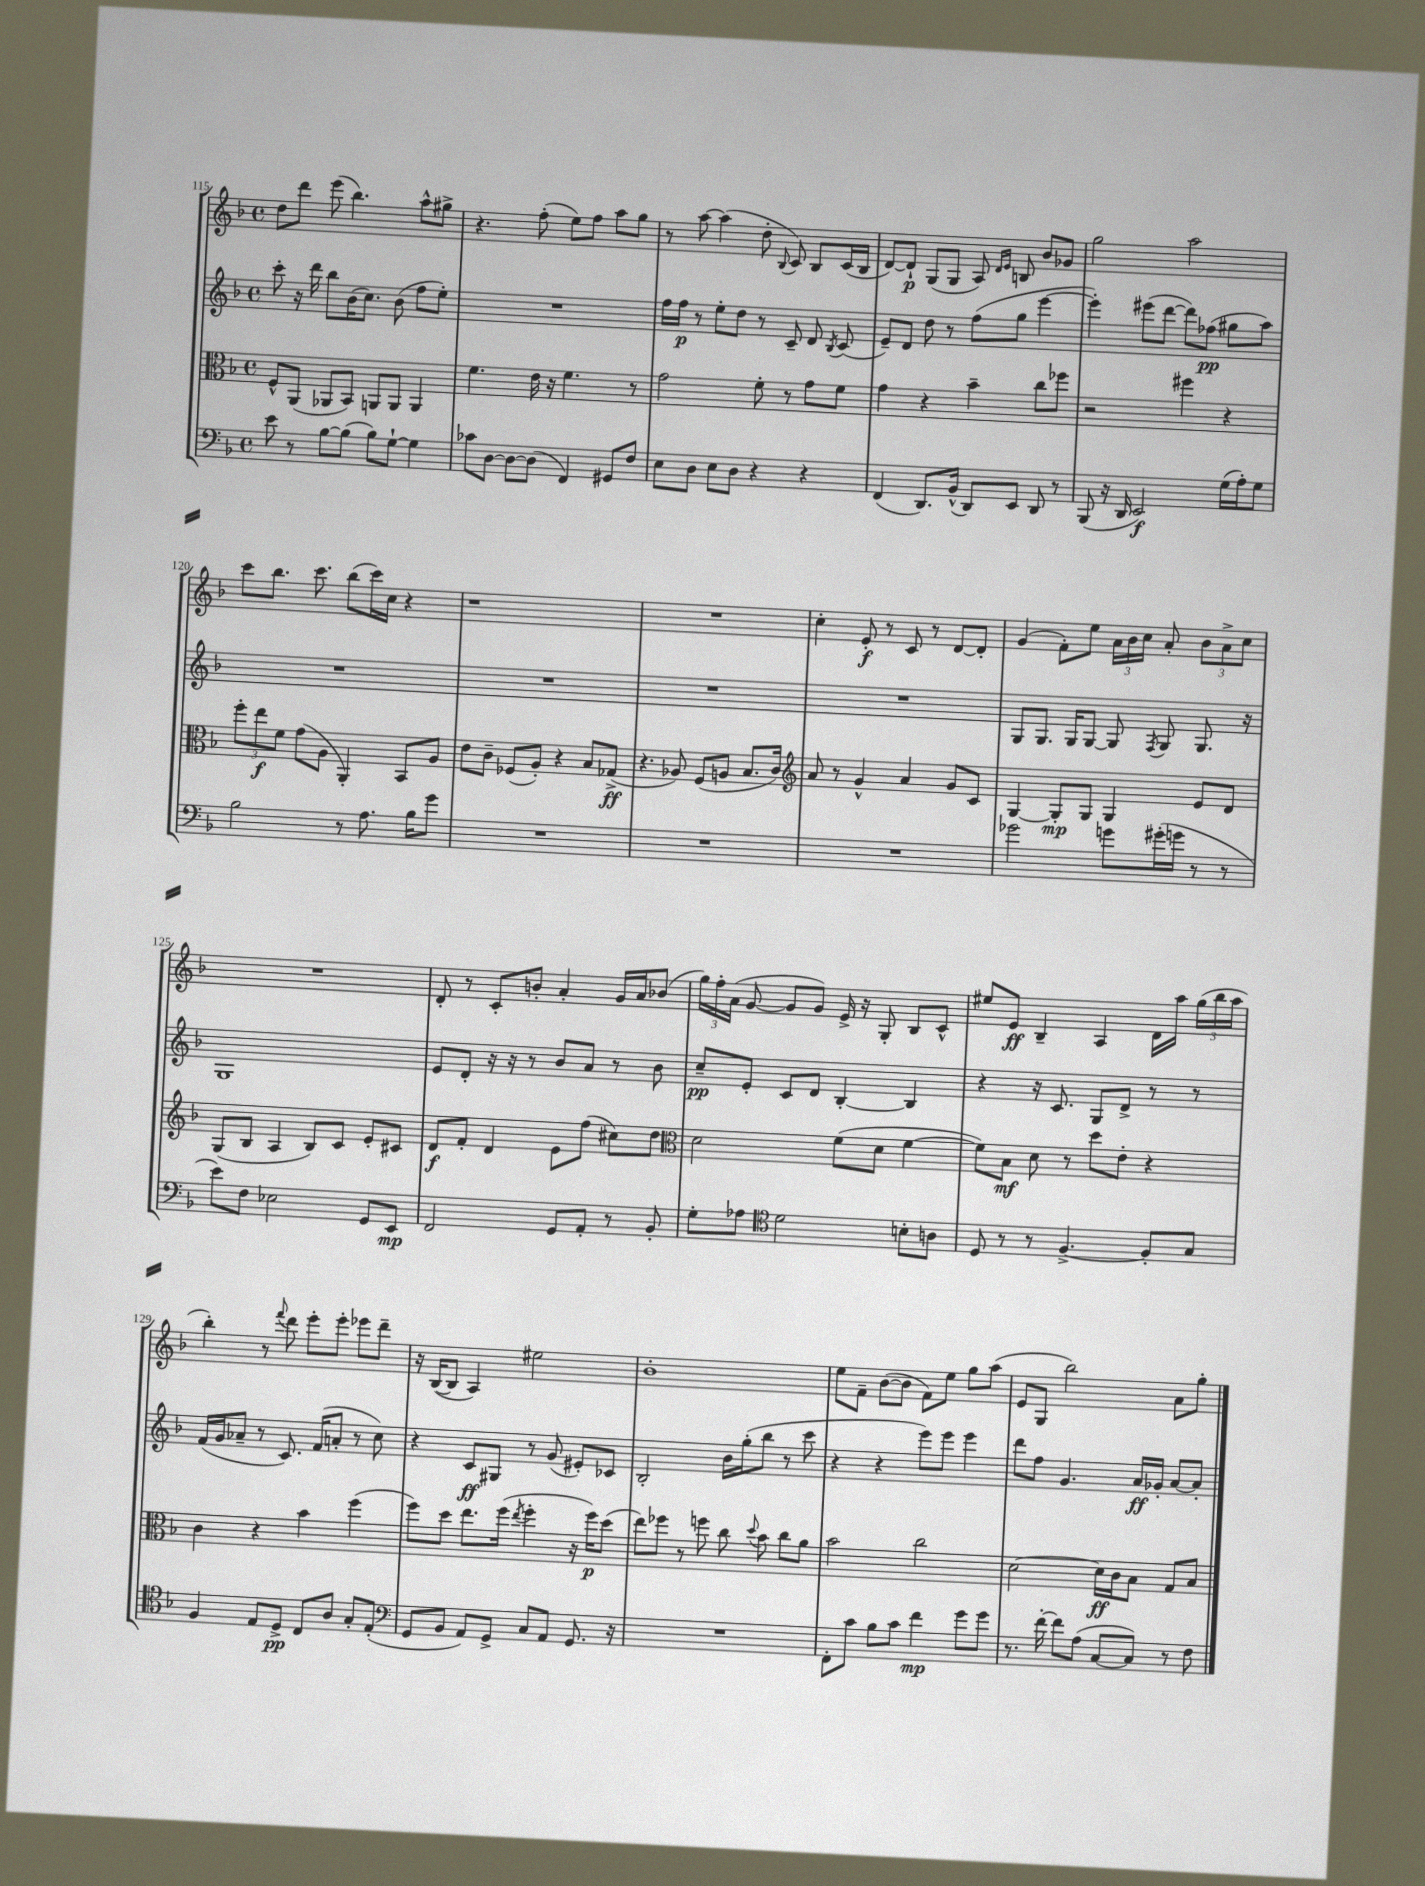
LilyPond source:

<<
\new StaffGroup <<
\new Staff = "s0" {
    \clef treble \key f \major \defaultTimeSignature \time 4/4
    \autoBeamOff d''8[ d'''8] e'''8( bes''4.) a''8[-^ gis''8]-> |
    r4. f''8-.( e''8[) f''8] a''8[ g''8] |
    r8 a''8~ a''4( d''8-. \appoggiatura { bes8 } c'8) bes8[ c'16( bes16] |
    d'8[~) d'8]-!\p g8[( g8] a8) \grace { d'16[ e'16] } b8 bes'8[ ges'8] |
    g''2 a''2 |
    c'''8[ bes''8.] c'''8. bes''8[( c'''16) c''16] r4 |
    r1 |
    R1 |
    c''4-. e'8-.\f r8 c'8 r8 d'8[~ d'8]-. |
    g'4( f'8[-.) e''8] \tuplet 3/2 { a'16[ bes'16 c''16] } a'8-. \tuplet 3/2 { bes'8[ a'8-> c''8] } |
    R1 |
    d'8-. r8 c'8[-. b'8]-. a'4-. g'16[ a'16 bes'8]( |
    \tuplet 3/2 { g''16[) f''16-. a'16]( } g'8~ g'8[ g'8]) e'16-> r16 g8-. bes8[ c'8]-^ |
    eis''8[ e'8]\ff bes4-- a4 d'16[ a''16] \tuplet 3/2 { g''16[( bes''16 a''16] } |
    bes''4-.) r8 \appoggiatura { f'''8 } d'''8 e'''8[-. e'''8]-. ees'''8[ d'''8]-- |
    r16 bes16[~( bes8] a4) eis''2 |
    bes'1-. |
    e''8[ f'8]-- bes'8[~( bes'8] f'8[) e''8] g''8[ a''8]( |
    e'8[ g8] bes''2) a'8[ g''8]-. \bar "|." |
}
\new Staff = "s1" {
    \clef treble \key f \major \defaultTimeSignature \time 4/4
    \autoBeamOff c'''8-. r16 d'''16 bes''8[ bes'16( c''8.]) bes'8( f''8[ e''8]-.) |
    R1 |
    f''16[ f''16]\p r8 e''8[-. d''8] r8 c'8-- d'8 \acciaccatura { bes8 } c'8( |
    e'8[--) d'8] d''8 r8 f''8[( g''8] e'''4~ |
    e'''4-.) eis'''8[( d'''8]~ d'''8[) fes''8]\pp( gis''8[ a''8]) |
    R1 |
    R1 |
    R1 |
    R1 |
    g8[ g8.] g16[ g8]~ g8 \acciaccatura { f8 } g8 g8. r16 |
    g1 |
    e'8[ d'8]-. r16 r16 r8 bes'8[ a'8] r8 bes'8 |
    c''8[--\pp e'8]-. c'8[ d'8] bes4~-. bes4 |
    r4 r16 c'8. g8[ d'8]-> r8 r8 |
    f'16[( g'16 aes'8]-- r8 c'8.) f'16[( a'8]-. r8 c''8) |
    r4 c'8[\ff gis8] r8 g'8( eis'8[-.) ces'8] |
    bes2-. bes'16[ g''16-.( bes''8] r8 c'''8 |
    r4 r4 e'''8[) e'''8] e'''4 |
    d'''8[ f''8] g'4. a'16[\ff ges'16]-. a'8[~ a'8]-. \bar "|." |
}
\new Staff = "s2" {
    \clef alto \key f \major \defaultTimeSignature \time 4/4
    \autoBeamOff f8[-^ a,8]( aes,8[ bes,8]) a,8[ a,8] a,4 |
    f'4. e'16 r16 f'4. r8 |
    g'2 f'8-. r8 g'8[ f'8] |
    g'4 r4 bes'4-- c''8[ fes''8] |
    r2 fis''4 r4 |
    \tuplet 3/2 { f''8[-. e''8\f f'8] } g'8[( a8] a,4-.) bes,8[ a8] |
    e'8[ c'8]-- fes8[( a8]-.) r4 bes8[ ges8]->\ff( |
    r4. aes8) f8[( a8] bes8.[ c'16]) |
    \clef treble a'8 r8 g'4-^ a'4 g'8[ c'8] |
    g4~ g8[-.\mp g8] g4 e'8[ d'8] |
    g8[( bes8] a4 bes8[) c'8] e'8[-. cis'8] |
    d'8[\f f'8]-. d'4 e'8[ f''8]( cis''8[) d''8] |
    \clef alto d'2 f'8[( d'8] f'4~ |
    f'8[) bes8]\mf d'8 r8 d''8[ e'8]-. r4 |
    c'4 r4 bes'4 f''4( |
    f''8[) d''8] e''8.[ f''16]( \acciaccatura { e''8 } f''4-. r16 f''16[\p) d''8]( |
    e''8[) fes''8] r8 f''8 c''8 \appoggiatura { d''8 } bes'8 c''8[ a'8] |
    bes'2 c''2 |
    d'2~ d'16[\ff c'16 bes8] g8[ bes8] \bar "|." |
}
\new Staff = "s3" {
    \clef bass \key f \major \defaultTimeSignature \time 4/4
    \autoBeamOff e'8 r8 bes8[~ bes8]( bes8[) g8]~-! g4 |
    ces'8[ d8]~ d8[~ d8]( f,4) gis,8[ f8] |
    e8[ d8] e8[ d8] r4 r4 |
    f,4( d,8.[) bes,16]-^( d,8[) e,8] d,8 r8 |
    bes,,8( r16 d,16 e,2\f) g16[( a16-.) g8] |
    bes2 r8 a8. bes16[ g'8] |
    R1 |
    R1 |
    R1 |
    ges'2 g'8[ gis'16-.( g'16] r8 r8 |
    e'8[) f8] ees2 g,8[ e,8]\mp |
    f,2 g,8[ a,8]-. r8 bes,8-. |
    g8[-. aes8] \clef tenor d'2 b8[-. a8] |
    d8 r8 r8 f4.~-> f8[-. g8] |
    f4 e8[ d8]->\pp c8[ a8] g8[-. e8]-.( |
    \clef bass g,8[ bes,8] a,8[) g,8]-> c8[ a,8] g,8. r16 |
    R1 |
    f,8[-. c'8] bes8[ c'8] f'4\mp g'8[ g'8] |
    r8. f'16~-. f'8[ a8]( c8[~ c8]) r8 f8 \bar "|." |
}
>>
>>
\layout { \context { \Score currentBarNumber = #115 } }
